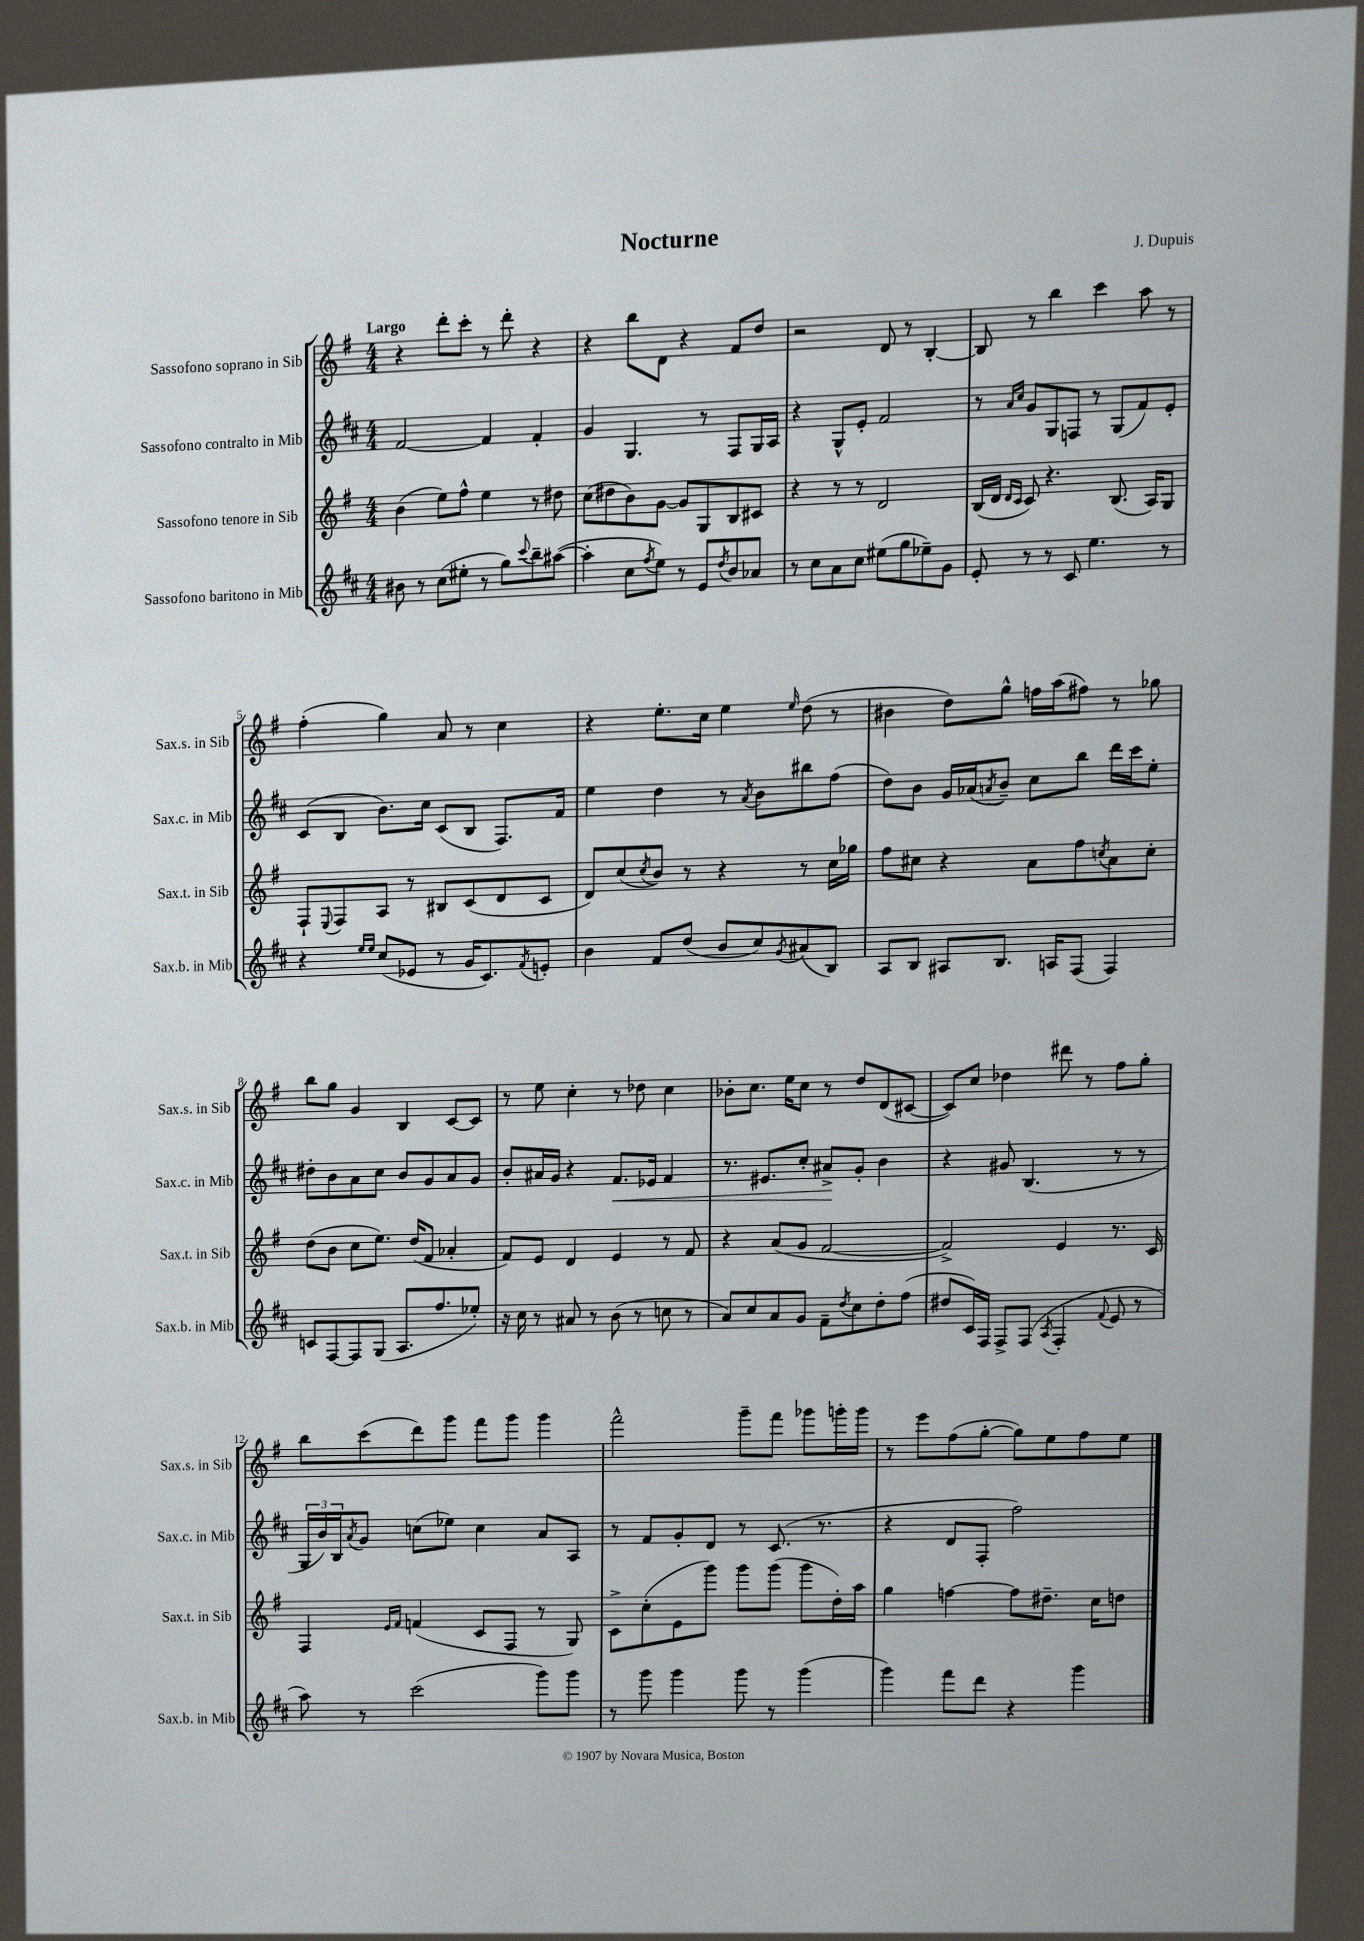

**kern	**kern	**kern	**kern
*staff4	*staff3	*staff2	*staff1
*clefG2	*clefG2	*clefG2	*clefG2
*k[f#c#]	*k[f#]	*k[f#c#]	*k[f#]
*M4/4	*M4/4	*M4/4	*M4/4
8b#\	(4b\	[2f#/	4r
8r	.	.	.
(8cc#\L	8ee\L)	.	8ddd'\L
8ee#'\J	8ff#^^\J	.	8ccc'\J
8r	4ee\	4f#/]	8r
8gg\L)	.	.	8ddd'\
8qqccc#/	.	.	.
8bb~\	8r	4f#'/	4r
([8aa#\J	8dd#\	.	.
=	=	=	=
4aa#'\]	(8cc\L	4g/	4r
.	8dd#\	.	.
8cc#\L	8b\)	4.G/	8bb\L
8qff#/	.	.	.
8ee\J)	[8g\J	.	8d\J
8r	8g/]L	.	4r
8e/L	8G/	8r	.
8qdd/	.	.	.
8b/	8B/	8F#/L	8f#/L
8a-/J	8c#/J	16G/L	8dd/J
.	.	16A/JJ	.
=	=	=	=
8r	4r	4r	2r
8cc#\L	.	.	.
8a\	8r	8G^^/L	.
8cc#\J	8r	8e'/J	.
(8ee#\L	2d/	2f#/	8d/
8gg\	.	.	8r
8ee-~\)	.	.	[4B'/
8g\J	.	.	.
=	=	=	=
8e'/	(16B/LL	8r	8B/]
.	16d/JJ	.	.
.	16qqd/LL	16qqa/LL	.
.	16qqc/JJ	16qqcc#/JJ	.
8r	8c/)	8g/L	8r
8r	4.r	8G/	4bb\
8c#/	.	8F/J	.
4.ee\	.	8r	4ccc\
.	(8.B/	(8G/L	.
.	.	8f#/)	8aa\
.	16A/LK)	.	.
8r	8G/J	8e'/J	8r
=	=	=	=
4r	8F#`/L	(8c#/L	(4ff#'\
.	8qqE/	.	.
.	8F#/	8B/J	.
16qqee/LL	.	.	.
16qqee/JJ	.	.	.
(8cc#/L	8A/J	8.b\L)	4gg\)
8e-/J	8r	.	.
.	.	16cc#\Jk	.
8r	8B#/L	(8c#/L	8a/
16g/LK	(8c/	8B/J	8r
8.c#/)	.	.	.
.	8d/	8.F#/L)	4cc\
8qf#/	.	.	.
8e'/J	8c/J	.	.
.	.	16f#/Jk	.
=	=	=	=
4b\	8d/L)	4ee\	4r
.	(8cc/	.	.
.	8qcc/	.	.
8f#/L	8b/J)	4dd\	8.ee'\L
(8dd/J	8r	.	.
.	.	.	16cc\Jk
8b/L	4r	8r	4ee\
.	.	8qa/	.
8cc#/)	.	8b\L	.
8qg/	.	.	16qqee/
(8a#/	8r	8bb#\	(8dd\
8B/J)	16cc\LL	(8ff#\J	8r
.	16gg-\JJ	.	.
=	=	=	=
8A/L	8ff#\L	8dd\L)	4b#\
8B/J	8cc#\J	8b\J	.
8A#/L	4r	16g/LL	8dd\L)
.	.	(16a-/J	.
.	.	8qa/	.
8.B/J	.	8b~/J)	8gg^^\J
.	8a\L	8cc#\L	16ff\LL
16A/LK	.	.	(16aa\J
(8F#/J	8ff#\	8bb\J	8ff#\J)
.	8qcc/	.	.
4F#/)	8a\	16ddd\LL	8r
.	.	16ccc#\J	.
.	8cc'\J	8ee'\J	8gg-\
=	=	=	=
8c/L	(8dd\L	8dd#'\L	8bb\L
[8F#/	8b\J	8b\	8gg\J
8F#/]	8cc\L	8a\	4g/
(8G/J	8.ee\J)	8cc#\J	.
8.A/L	.	8b/L	4B/
.	(16dd/LK	.	.
.	8f#/J	8g/	.
8.ff#/	.	.	.
.	4a-'/	8a/	[8c/L
8ee-'/J)	.	8g/J	8c/]J
=	=	=	=
16r	8f#/L)	8b'/L	8r
16cc#\	.	.	.
8r	8e/J	16a#/L	8ee\
.	.	16g/JJ	.
8a#/	4d/	4r	4cc'\
8r	.	.	.
(8b\	4e/	8.f#/L	8r
8r	.	.	8dd-\
.	.	16e-/Jk	.
8cc\	8r	4f#/	4cc\
8r	8f#/	.	.
=	=	=	=
8a/L)	4r	8.r	8b-'\L
8cc#/	.	.	8.cc\J
.	.	8.e#/L	.
8a/	(8a/L	.	.
.	.	.	16ee\LK
8g/J	8g/J	8cc#'/J	8cc\J
8f#~\L	[2f#/	8a#^/L	8r
8qdd/	.	.	.
8cc#\	.	8g'/J	8dd/L
8dd'\	.	4b\	(8d/
(8ff#\J	.	.	[8c#/J
=	=	=	=
8dd#/L	2f#^/])	4r	8c#/]L)
16c#/L)	.	.	8cc/J
16F#/JJ	.	.	.
8F#^/L	.	8g#/	4dd-\
(8F#/J	.	(4.B/	.
8qA/	.	.	.
4F#'/	4e/	.	8ddd#\
.	.	.	8r
8qqf#/	.	.	.
8e/	8.r	8r	8ff#\L
8r	.	8r	8gg'\J
.	16c/	.	.
=	=	=	=
8aa\)	4F#/	24G/LL	8bb\L
.	.	24b/)	.
.	.	24B/J	.
.	.	8qa/	.
8r	.	8g/J	(8ccc\
.	16qqe/LL	.	.
.	16qqf#/JJ	.	.
(2ccc#\	(4f/	(8cc\L	8ddd\)
.	.	8ee-\J)	8ggg\J
.	8c/L	4cc\	8fff#\L
.	8F#/J	.	8ggg\J
8ggg\L)	8r	8a/L	4ggg\
8ggg\J	8G/)	8A/J	.
=	=	=	=
8r	8c^\L	8r	2fff#^^\
8ggg\	(8cc'\	8f#/L	.
4ggg\	8e\	8g'/	.
.	8ggg\J)	8d/J	.
8ggg\	8ggg\L	8r	8ggg~\L
8r	(8ggg\J	(8.c#/	8fff#\J
(4ggg\	8ggg\L	.	8ggg-\L
.	.	8.r	.
.	16dd'\L)	.	16ggg'\L
.	16aa\JJ	.	16ggg\JJ
=	=	=	=
4ggg\)	4gg\	4r	8r
.	.	.	8eee\L
8fff#\L	[4ff\	8d/L	(8ff#\
8ddd\J	.	8F#'/J	[8gg'\J
4r	8ff\]L	2ff#\)	8gg\]L)
.	8.dd#~\J	.	8ee\
4ggg\	.	.	8ff#\
.	16cc\LK	.	.
.	8dd\J	.	8ee\J
==	==	==	==
*-	*-	*-	*-
